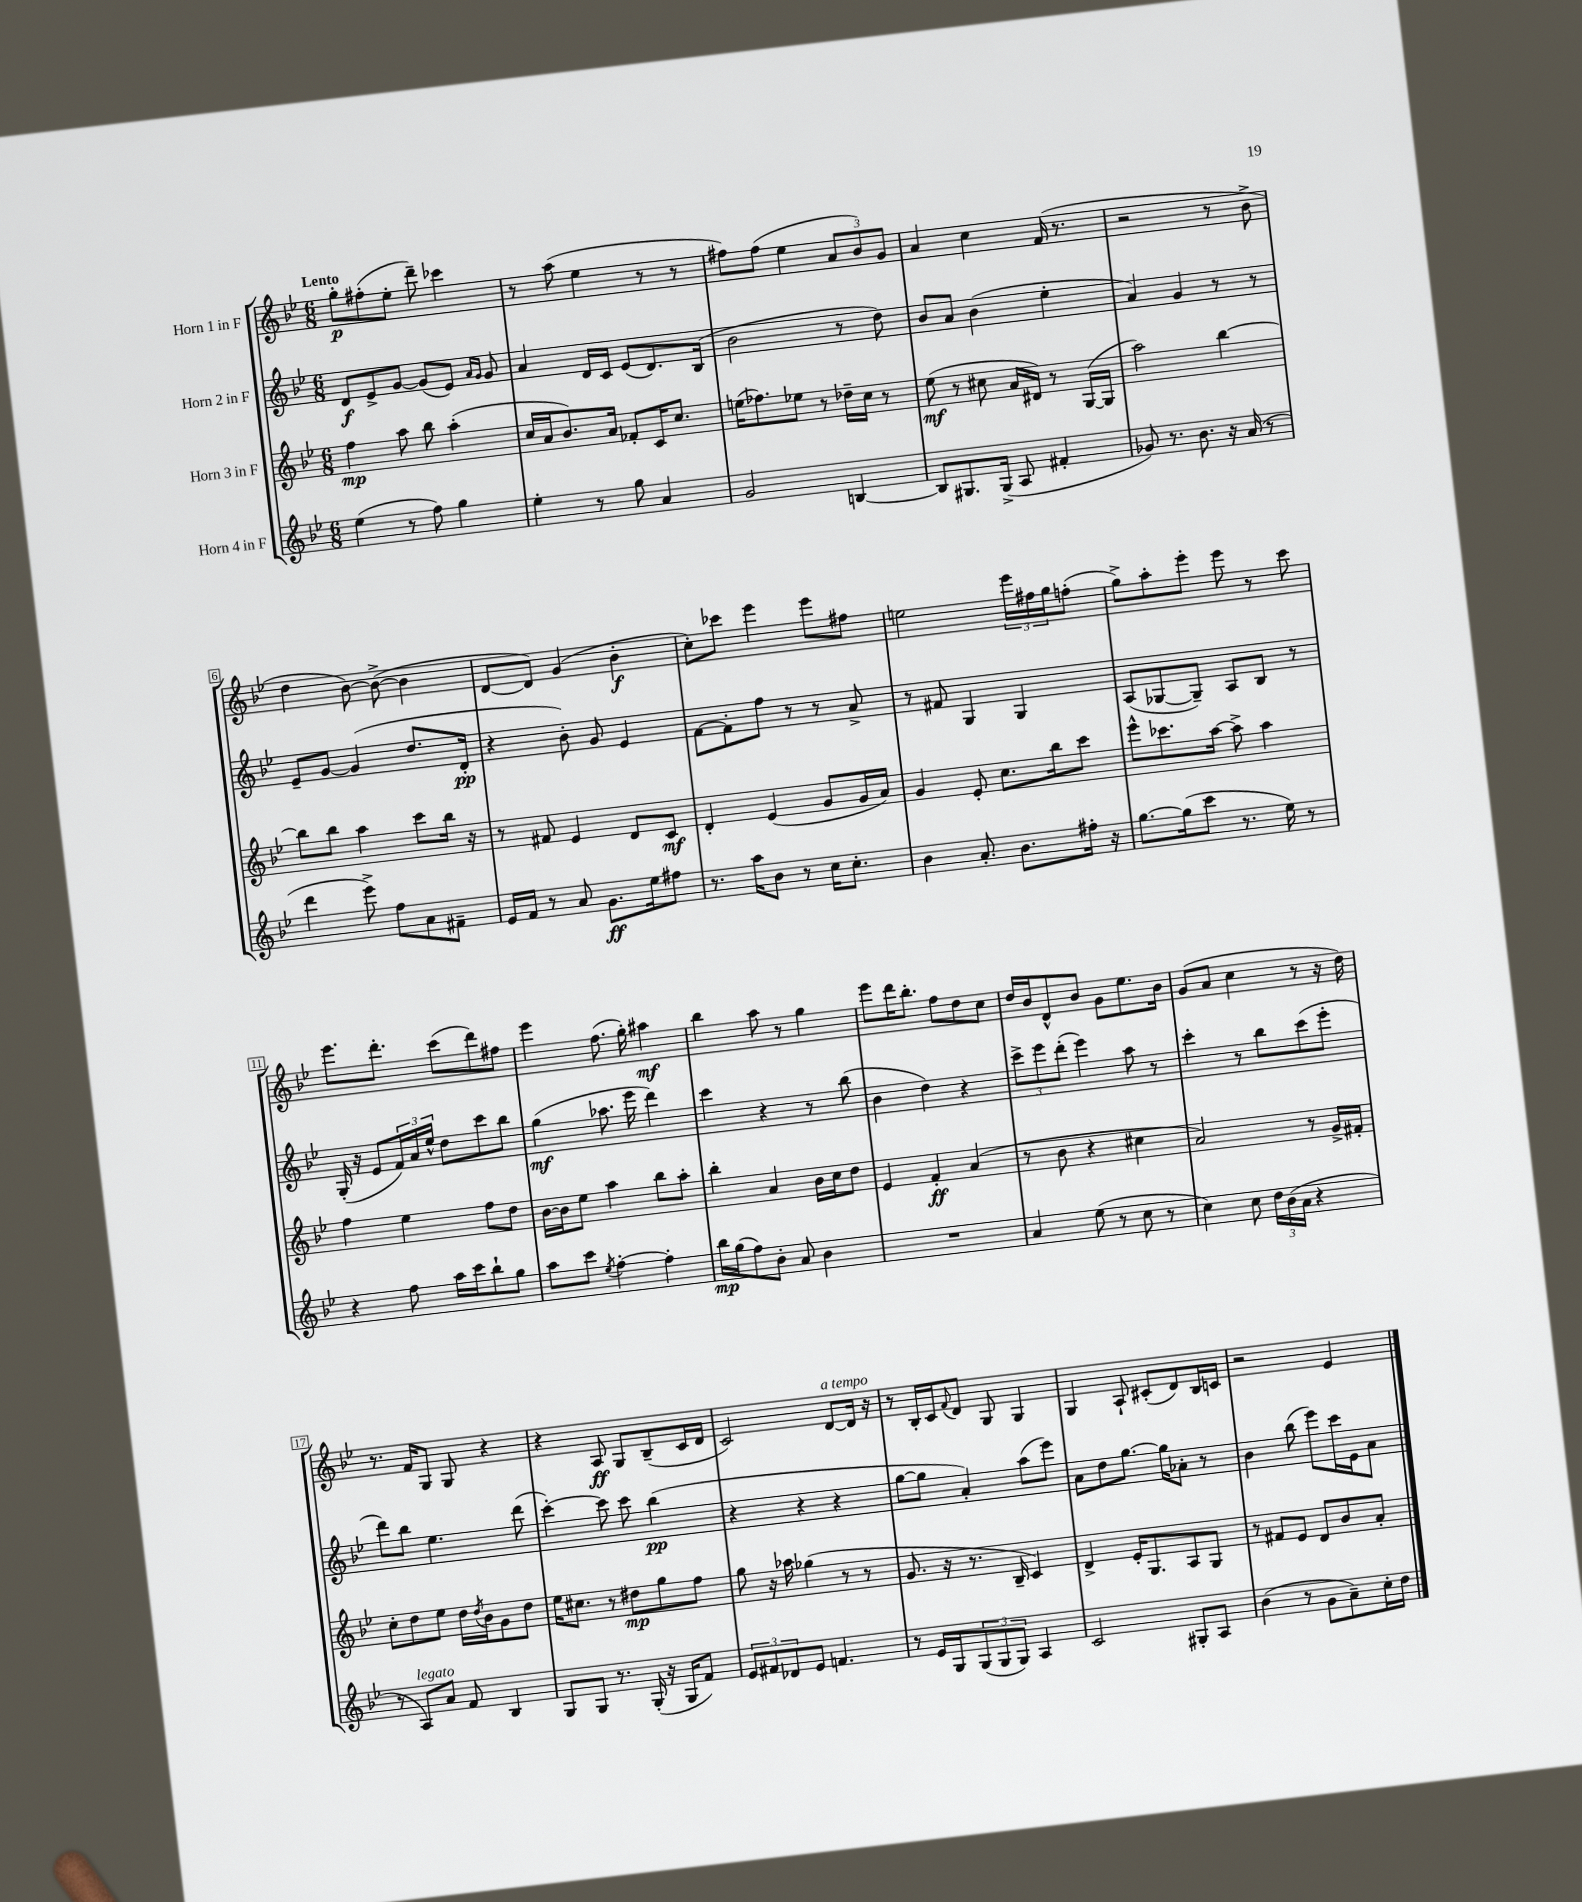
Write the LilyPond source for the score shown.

<<
\new StaffGroup <<
\new Staff = "s0" \with { instrumentName = "Horn 1 in F" } {
    \clef treble \key bes \major \numericTimeSignature \time 6/8 \tempo "Lento"
    g''8-.\p fis''8-.( ees''8-. d'''8--) ces'''4 |
    r8 a''8( ees''4 r8 r8 |
    fis''8) fis''8( ees''4 \tuplet 3/2 { a'8 bes'8) g'8 } |
    a'4 c''4 f'16( r8. |
    r2 r8 bes'8-> |
    d''4 bes'8~) bes'8~->( bes'4 |
    d'8~ d'8) g'4( bes'4-.\f |
    c''8-.) ces'''8 ees'''4 ees'''8 fis''8 |
    e''2 \tuplet 3/2 { ees'''16 fis''16 g''16 } f''8-.( |
    g''8->) a''8-. ees'''8-. ees'''8 r8 c'''8 |
    ees'''8. d'''8.-. c'''8( d'''8) fis''8 |
    ees'''4 f''8.( g''16-.) ais''4\mf |
    bes''4 a''8 r8 g''4 |
    ees'''8 d'''16 bes''8.-. f''8 d''8 c''8 |
    d''16 bes'16 d'8-^ bes'8 g'8 ees''8. bes'16 |
    g'8( a'8 c''4 r8 r16 d''16) |
    r8. f'16 g8 g8 r4 |
    r4 a8\ff g8 bes8--( c'16 d'16 |
    c'2) d'8~^\markup { \italic "a tempo" } d'16 r16 |
    r8 bes16-. c'16 \appoggiatura { f'8 } d'8 g8 g4 |
    g4 a8-! cis'8-.( d'8) bes16 c'16 |
    r2 ees'4 \bar "|." |
}
\new Staff = "s1" \with { instrumentName = "Horn 2 in F" } {
    \clef treble \key bes \major \numericTimeSignature \time 6/8
    d'8\f ees'8-> g'8~ g'8( ees'8) \grace { a'16 g'16 } g'8 |
    a'4 d'16 c'16 ees'8( d'8.) bes16( |
    bes'2 r8 d''8) |
    bes'8 a'8 bes'4( ees''4-. |
    a'4) g'4 r8 r8 |
    ees'8-- g'8~ g'4( d''8. d'16-.\pp |
    r4 bes'8-.) g'8 ees'4 |
    f'8~ f'8-. f''8 r8 r8 a'8-> |
    r8 fis'8 g4 g4 |
    a8( ges8~ ges8--) a8 bes8 r8 |
    g16-.( r16 ees'8 \tuplet 3/2 { f'16) a'16 ees''16-^ } d''8 c'''8 bes''8 |
    g''4\mf( aes''8. ees'''16 d'''4) |
    c'''4 r4 r8 bes''8( |
    bes'4 d''4) r4 |
    \tuplet 3/2 { c'''8-> ees'''8 d'''8-.( } ees'''4) a''8 r8 |
    c'''4-. r8 bes''8 c'''8( ees'''8-. |
    d'''8) bes''8 ees''4. d'''8( |
    c'''4~-.) c'''8 c'''8 bes''4\pp( |
    r4 r4 r4 |
    g''8~ g''8 a'4-.) a''8( ees'''8) |
    a'8 d''8 g''8.~ g''16 aes'8-. r8 |
    bes'4 bes''8( ees'''8) c'''16 ees'16 a'8 \bar "|." |
}
\new Staff = "s2" \with { instrumentName = "Horn 3 in F" } {
    \clef treble \key bes \major \numericTimeSignature \time 6/8
    f''4\mp a''8 bes''8 a''4-.( |
    c''16 a'16 bes'8.) a'16 fes'8-. c'16 c''8. |
    e''16( fes''8.) ees''8 r8 des''16-- c''16 r8 |
    ees''8\mf( r8 cis''8 a'16 dis'16) r8 g16~( g16 |
    a''2) bes''4~ |
    bes''8 bes''8 a''4 c'''8 bes''16 r16 |
    r8 fis'8 ees'4 d'8 c'8\mf |
    d'4-. ees'4( g'8 g'16 a'16) |
    g'4 ees'8-. c''8. bes''16 c'''8 |
    ees'''8-^ ces'''8. a''16~ a''8-> a''4 |
    f''4 ees''4 f''8 d''8 |
    bes'16~ bes'16 ees''8 a''4 bes''8 a''8-. |
    bes''4-. a'4 bes'16 c''16 d''8 |
    ees'4 f'4-.\ff a'4( |
    r8 bes'8 r4 cis''4 |
    a'2) r8 g'16-> fis'16-. |
    c''8-. d''8 ees''8 d''16 \acciaccatura { d''8 } bes'16 g'8 d''8 |
    ees''16 cis''8. r8 dis''8\mp g''8 f''8 |
    g''8 r16 aes''16 ges''4( r8 r8 |
    g'8. r16 r8. bes16-- c'4) |
    d'4-> ees'16-. g8. a8 g8 |
    r8 fis'8 ees'8 d'8 bes'8 a'8-. \bar "|." |
}
\new Staff = "s3" \with { instrumentName = "Horn 4 in F" } {
    \clef treble \key bes \major \numericTimeSignature \time 6/8
    ees''4( r8 f''8) g''4 |
    ees''4-. r8 g''8 a'4 |
    g'2 b4~ |
    b8 gis8. gis16->( a8 fis'4-. |
    ges'8) r8. bes'8. r16 a'16( r8 |
    d'''4 ees'''8->) f''8 a'8 fis'8-- |
    ees'16 f'16 r8 a'8 g'8.\ff ees''16 fis''8 |
    r8. a''16 bes'8 r8 c''16 c''8.-. |
    bes'4 a'8.-. bes'8. fis''16-. r16 |
    g''8.~ g''16( c'''8 r8. ees''16) r8 |
    r4 f''8 a''16 c'''16 bes''8-! g''8 |
    a''8 c'''8 \acciaccatura { ees''8 } f''4~-. f''4-. |
    bes''16\mp g''16( f''8) bes'8-. a'8 bes'4 |
    R2. |
    a'4 ees''8( r8 c''8 r8 |
    c''4) c''8 \tuplet 3/2 { d''16 bes'16( a'16 } r4 |
    r8 a8^\markup { \italic "legato" }) a'8 f'8 bes4 |
    g8 g8 r8. g16-.( r16 g16 f'8) |
    \tuplet 3/2 { ees'8 fis'8 des'8 } ees'8 f'4. |
    r8 ees'16 g16 \tuplet 3/2 { g8( g8 g8) } a4 |
    c'2 gis8-. a8 |
    bes'4( r8 g'8 a'8--) c''16-. d''16 \bar "|." |
}
>>
>>
\layout { \context { \Score \override BarNumber.stencil = #(make-stencil-boxer 0.1 0.3 ly:text-interface::print) } }
